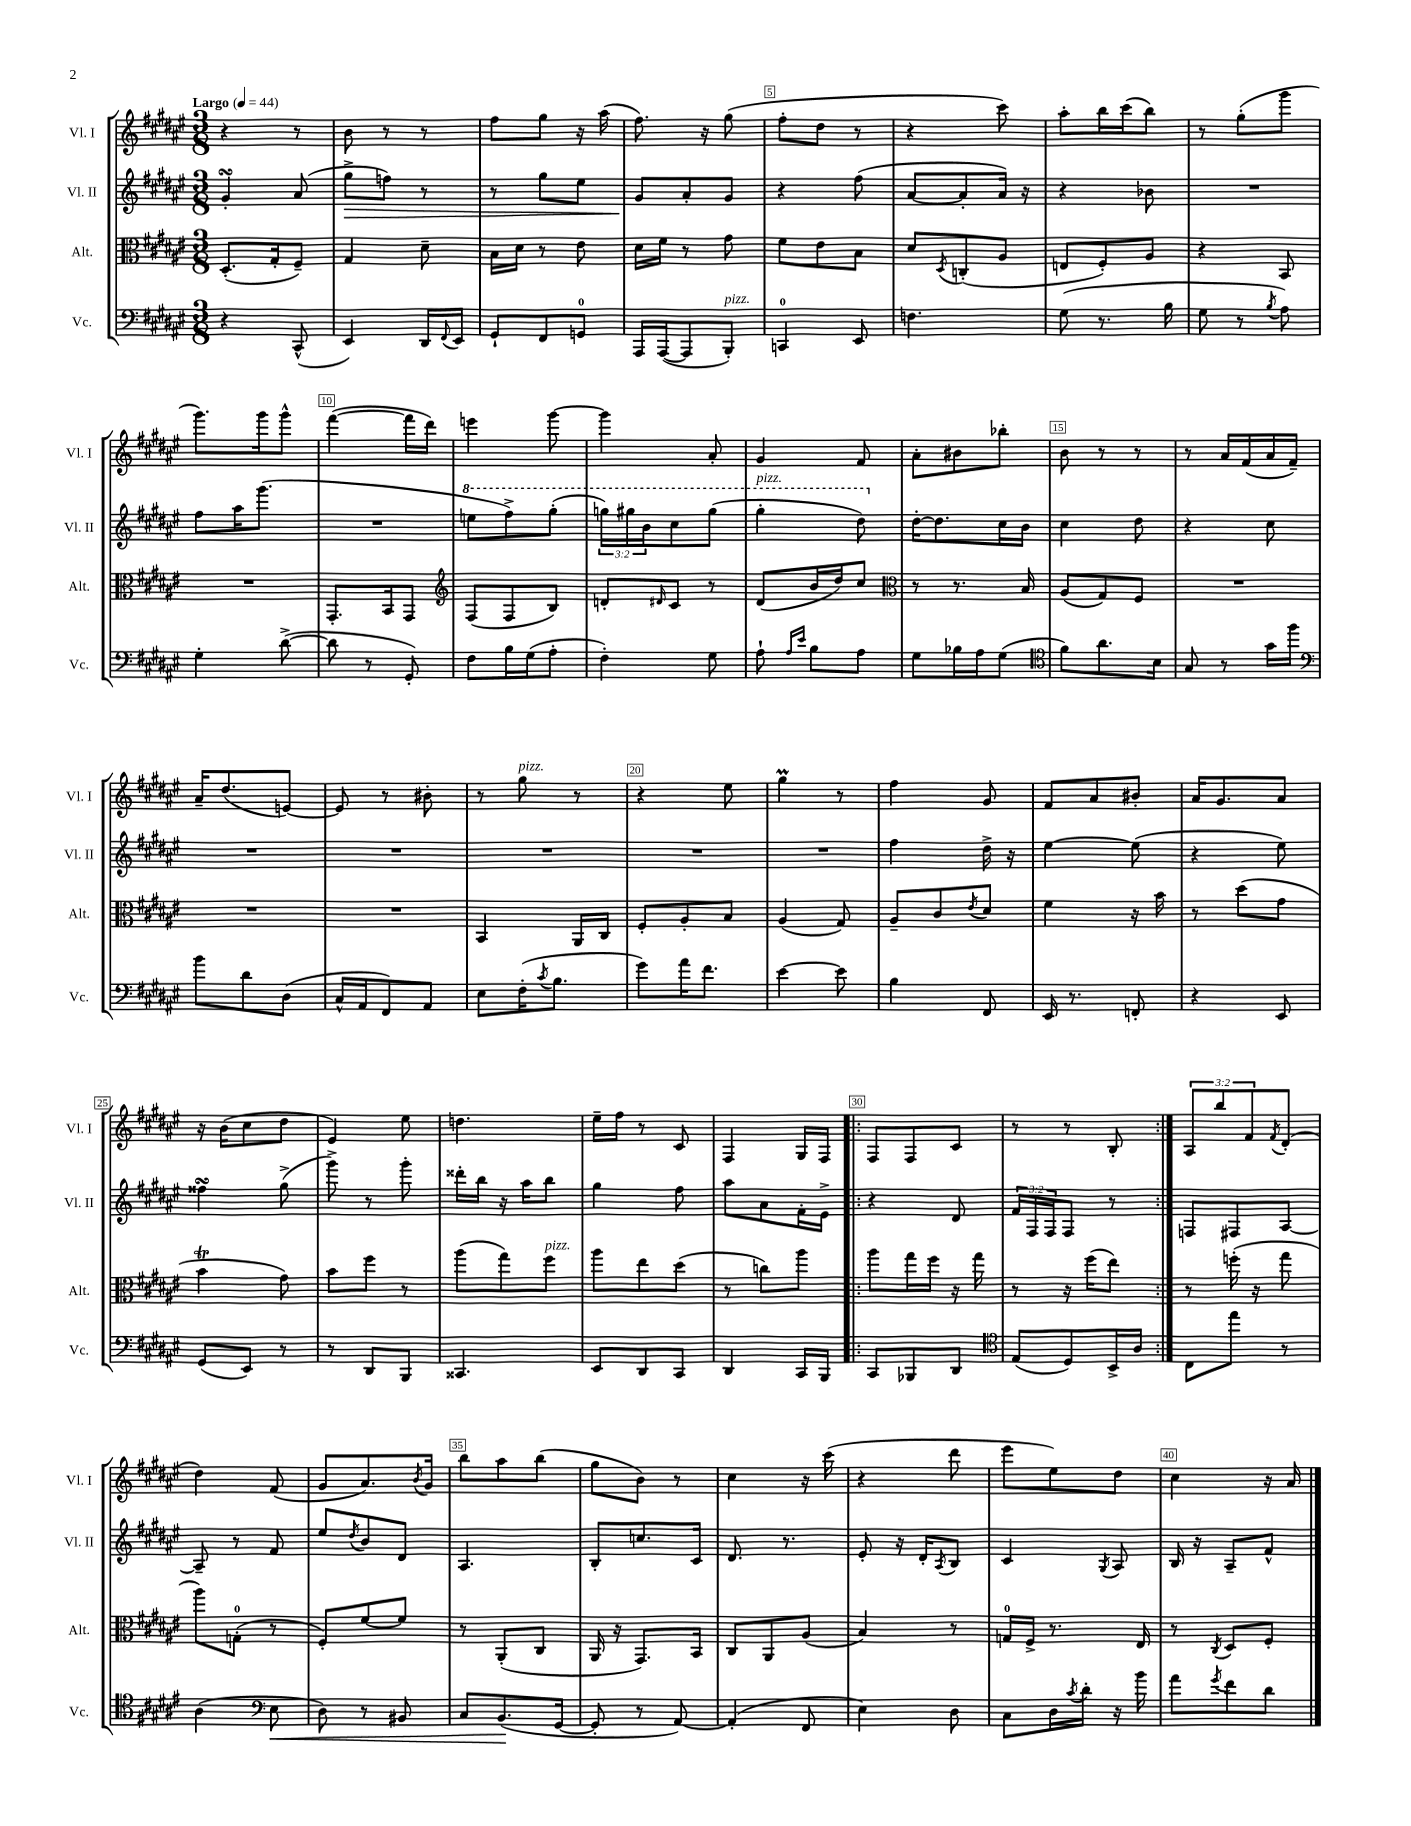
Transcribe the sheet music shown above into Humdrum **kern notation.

**kern	**dynam	**kern	**kern	**dynam	**kern
*part4	*part4	*part3	*part2	*part2	*part1
*staff4	*staff4	*staff3	*staff2	*staff2	*staff1
*I"Vc.	*	*I"Alt.	*I"Vl. II	*	*I"Vl. I
*I'Vc.	*	*I'Alt.	*I'Vl. II	*	*I'Vl. I
*clefF4	*	*clefC3	*clefG2	*	*clefG2
*k[f#c#g#d#a#e#]	*	*k[f#c#g#d#a#e#]	*k[f#c#g#d#a#e#]	*	*k[f#c#g#d#a#e#]
*M3/8	*	*M3/8	*M3/8	*	*M3/8
*MM44	*	*MM44	*MM44	*	*MM44
=1	=1	=1	=1	=1	=1
!	!	!	!	!	!LO:TX:a:B:t=Largo
4r	.	(8.D#'/L	4g#sSSS'/	.	4r
.	.	16G#'/k	.	.	.
(8CC#^^/	.	8F#~/J)	(8a#/	.	8r
=2	=2	=2	=2	=2	=2
!	!	!	!	!LO:HP:b	!
4EE#/)	.	4G#/	8gg#^\L	>	8b\
.	.	.	8ffn\J)	.	8r
16DD#/LL	.	8d#~\	8r	.	8r
8qqFF#/	.	.	.	.	.
16EE#/JJ	.	.	.	.	.
=3	=3	=3	=3	=3	=3
8GG#`/L	.	16B\LL	8r	.	8ff#\L
.	.	16d#\JJ	.	.	.
8FF#/	.	8r	8gg#\L	.	8gg#\J
8GGn/J	.	8e#\	8ee#\J	.	16r
.	.	.	.	.	(16aa#\
=4	=4	=4	=4	=4	=4
16AAA#/LL	.	16d#\LL	8g#/L	.	8.ff#\)
([16AAA#/J	.	16f#\JJ	.	.	.
8AAA#/]	.	8r	8a#'/	]	.
.	.	.	.	.	16r
!LO:TX:a:i:t=pizz.	!	!	!	!	!
8BBB'/J)	.	8g#\	8g#/J	.	(8gg#\
=5	=5	=5	=5	=5	=5
4CCn/	.	8f#\L	4r	.	8ff#'\L
.	.	8e#\	.	.	8dd#\J
8EE#/	.	8B\J	(8ff#\	.	8r
=6	=6	=6	=6	=6	=6
4.Fn\	.	8d#/L	[8a#/L	.	4r
.	.	8qD#/	.	.	.
.	.	(8Cn'/	8a#'/]	.	.
.	.	8A#/J	16a#/Jk)	.	8ccc#\)
.	.	.	16r	.	.
=7	=7	=7	=7	=7	=7
(8G#\	.	8En/L	4r	.	8aa#'\L
8.r	.	8F#'/)	.	.	16bb\L
.	.	.	.	.	(16ccc#\J
.	.	8A#/J	8b-X\	.	8bb\J)
16B\	.	.	.	.	.
=8	=8	=8	=8	=8	=8
8G#\	.	4r	4.r	.	8r
8r	.	.	.	.	(8gg#'\L
8qB/	.	.	.	.	.
8A#\)	.	8BB/	.	.	8ggg#\J
!!LO:LB:g=z
=9	=9	=9	=9	=9	=9
4G#'\	.	4.r	8ff#\L	.	8.ggg#\L)
.	.	.	16aa#\K	.	.
.	.	.	(8.ggg#\J	.	16ggg#\k
([8d#^\	.	.	.	.	8ggg#^^\J
=10	=10	=10	=10	=10	=10
8d#\]	.	8.GG#'/L	4.r	.	([4fff#\
8r	.	.	.	.	.
.	.	16BB/k	.	.	.
8GG#'/)	.	8GG#/J	.	.	16fff#\LL]
.	.	.	.	.	16ddd#\JJ)
=11	=11	=11	=11	=11	=11
*	*	*clefG2	*	*	*
*	*	*	*8va	*	*
8F#\L	.	(8F#/L	8eeen\L	.	4eeen\
16B\L	.	8F#/	8fff#^\)	.	.
(16G#\J	.	.	.	.	.
8A#'\J	.	8B/J)	(8ggg#'\J	.	[8ggg#\
=12	=12	=12	=12	=12	=12
4F#'\)	.	8dn'/L	24gggn\LL)	.	4ggg#\]
.	.	.	24ggg#X\	.	.
.	.	.	24bb\J	.	.
.	.	16qqd#X/	.	.	.
.	.	8c#/J	8ccc#\	.	.
8G#\	.	8r	(8ggg#\J	.	8a#'/
=13	=13	=13	=13	=13	=13
!	!	!	!LO:TX:a:i:t=pizz.	!	!
8A#`\	.	(8d#/L	4ggg#'\	.	4g#/
16qqA#/LL	.	.	.	.	.
16qqe#/JJ	.	.	.	.	.
8B\L	.	16b/L	.	.	.
.	.	16dd#/J)	.	.	.
8A#\J	.	8cc#/J	8ddd#\)	.	8f#/
=14	=14	=14	=14	=14	=14
*	*	*clefC3	*	*	*
*	*	*	*X8va	*	*
8G#\L	.	8r	[16dd#'\KL	.	8a#'\L
.	.	.	8.dd#\]	.	.
16B-X\L	.	8.r	.	.	8b#X\
16A#\J	.	.	.	.	.
(8G#\J	.	.	16cc#\L	.	8bb-X'\J
.	.	16B/	16b\JJ	.	.
=15	=15	=15	=15	=15	=15
*clefC4	*	*	*	*	*
8f#\L)	.	(8A#/L	4cc#\	.	8b\
8.a#\	.	8G#/)	.	.	8r
.	.	8F#/J	8dd#\	.	8r
16B\Jk	.	.	.	.	.
=16	=16	=16	=16	=16	=16
8G#/	.	4.r	4r	.	8r
8r	.	.	.	.	16a#/LL
.	.	.	.	.	(16f#/
16g#\LL	.	.	8cc#\	.	16a#/
16ff#\JJ	.	.	.	.	16f#~/JJ)
!!LO:LB:g=z
=17	=17	=17	=17	=17	=17
*clefF4	*	*	*	*	*
8b\L	.	4.r	4.r	.	16a#~/KL
.	.	.	.	.	(8.dd#/
8d#\	.	.	.	.	.
(8D#\J	.	.	.	.	[8en/J)
=18	=18	=18	=18	=18	=18
16C#^^/LL	.	4.r	4.r	.	8e/]
16AA#/J	.	.	.	.	.
8FF#/)	.	.	.	.	8r
8AA#/J	.	.	.	.	8b#X'\
=19	=19	=19	=19	=19	=19
8E#\L	.	4BB/	4.r	.	8r
!	!	!	!	!	!LO:TX:a:i:t=pizz.
(16F#'\K	.	.	.	.	8gg#\
8qc#/	.	.	.	.	.
8.B\J	.	.	.	.	.
.	.	16AA#/LL	.	.	8r
.	.	16C#/JJ	.	.	.
=20	=20	=20	=20	=20	=20
8g#\L)	.	8F#'/L	4.r	.	4r
16a#\K	.	8A#'/	.	.	.
8.f#\J	.	.	.	.	.
.	.	8B/J	.	.	8ee#\
=21	=21	=21	=21	=21	=21
[4e#\	.	(4A#/	4.r	.	4gg#M\
8e#\]	.	8G#/)	.	.	8r
=22	=22	=22	=22	=22	=22
4B\	.	8A#~/L	4ff#\	.	4ff#\
.	.	8c#/	.	.	.
.	.	8qe#/	.	.	.
8FF#/	.	8d#/J	16dd#^\	.	8g#/
.	.	.	16r	.	.
=23	=23	=23	=23	=23	=23
16EE#/	.	4f#\	[4ee#\	.	8f#/L
8.r	.	.	.	.	.
.	.	.	.	.	8a#/
8FFn'/	.	16r	(8ee#\]	.	8b#X'/J
.	.	16b\	.	.	.
=24	=24	=24	=24	=24	=24
4r	.	8r	4r	.	16a#/KL
.	.	.	.	.	8.g#/
.	.	(8dd#\L	.	.	.
8EE#/	.	8g#\J	8ee#\)	.	8a#/J
!!LO:LB:g=z
=25	=25	=25	=25	=25	=25
(8GG#/L	.	4bT\	4ff##XsSsS\	.	16r
.	.	.	.	.	(16b\KL
8EE#/J)	.	.	.	.	8cc#\
8r	.	8g#\)	(8gg#^\	.	8dd#\J
=26	=26	=26	=26	=26	=26
8r	.	8b\L	8ggg#^\)	.	4e#/)
8DD#/L	.	8ff#\J	8r	.	.
8BBB/J	.	8r	8ggg#'\	.	8ee#\
=27	=27	=27	=27	=27	=27
4.CC##X/	.	(8aa#\L	16ddd##X'\LL	.	4.ddn\
.	.	.	16bb\JJ	.	.
.	.	8gg#\)	16r	.	.
.	.	.	16aa#\KL	.	.
!	!	!LO:TX:a:i:t=pizz.	!	!	!
.	.	8ff#\J	8bb\J	.	.
=28	=28	=28	=28	=28	=28
8EE#/L	.	8aa#\L	4gg#\	.	16ee#~\LL
.	.	.	.	.	16ff#\JJ
8DD#/	.	8ee#\	.	.	8r
8CC#/J	.	(8dd#\J	8ff#\	.	8c#/
=29	=29	=29	=29	=29	=29
4DD#/	.	8r	8aa#\L	.	4F#/
.	.	8ccn\L)	8a#\	.	.
16CC#/LL	.	8aa#\J	16f#'\L	.	16G#/LL
16BBB/JJ	.	.	16e#^\JJ	.	16F#/JJ
=30!|:	=30!|:	=30!|:	=30!|:	=30!|:	=30!|:
8CC#/L	.	8aa#\L	4r	.	8F#/L
8BBB-X/	.	16gg#\L	.	.	8F#/
.	.	16ff#\JJ	.	.	.
8DD#/J	.	16r	8d#/	.	8c#/J
.	.	16gg#\	.	.	.
=31	=31	=31	=31	=31	=31
*clefC4	*	*	*	*	*
(8E#/L	.	8r	24f#/LL	.	8r
.	.	.	24F#/	.	.
.	.	.	24F#/J	.	.
8D#/)	.	16r	8F#/J	.	8r
.	.	(16ff#\KL	.	.	.
16BB^/L	.	8ee#\J)	8r	.	8B'/
16A#/JJ	.	.	.	.	.
=32:|!	=32:|!	=32:|!	=32:|!	=32:|!	=32:|!
8C#\L	.	8r	8Fn/L	.	12A#/L
.	.	.	.	.	12bb/
8ee#\J	.	(16ffn'\	8F#X/	.	.
.	.	.	.	.	12f#/
.	.	16r	.	.	.
.	.	.	.	.	8qf#/
8r	.	8gg#\	[8A#/J	.	(8d#'/J
!!LO:LB:g=z
=33	=33	=33	=33	=33	=33
(4A#\	.	8aa#\L)	8A#~/]	.	4dd#\)
.	.	(8Gn'\J	8r	.	.
*clefF4	*	*	*	*	*
!	!LO:HP:b	!	!	!	!
8E#\	<	8r	8f#/	.	(8f#/
=34	=34	=34	=34	=34	=34
8D#\)	.	8F#'/L)	8ee#/L	.	8g#/L
.	.	.	8qdd#/	.	.
8r	.	[8f#/	8b/	.	8.a#/)
8BB#X/	.	8f#/J]	8d#/J	.	.
.	.	.	.	.	8qb/
.	.	.	.	.	16g#/Jk
=35	=35	=35	=35	=35	=35
8C#/L	.	8r	4.A#/	.	8bb\L
(8.BB/	.	(8AA#'/L	.	.	8aa#\
.	.	8C#/J	.	.	(8bb\J
[16GG#/Jk	[	.	.	.	.
=36	=36	=36	=36	=36	=36
8GG#'/]	.	16AA#/	8B'/L	.	8gg#\L
.	.	16r	.	.	.
8r	.	8.GG#/L)	8.ccn/	.	8b\J)
[8AA#/)	.	.	.	.	8r
.	.	16BB/Jk	16c#/Jk	.	.
=37	=37	=37	=37	=37	=37
(4AA#'/]	.	8C#/L	8.d#/	.	4cc#\
.	.	8AA#/	.	.	.
.	.	.	8.r	.	.
8FF#/	.	(8A#/J	.	.	16r
.	.	.	.	.	(16ccc#\
=38	=38	=38	=38	=38	=38
4E#\)	.	4B/)	8e#'/	.	4r
.	.	.	16r	.	.
.	.	.	16d#'/KL	.	.
.	.	.	8qA#/	.	.
8D#\	.	8r	8B/J	.	8ddd#\
=39	=39	=39	=39	=39	=39
8C#\L	.	16Gn/LL	4c#/	.	8eee#\L
.	.	16F#^/JJ	.	.	.
16D#\L	.	8.r	.	.	8ee#\)
8qc#/	.	.	.	.	.
16d#'\JJ	.	.	.	.	.
.	.	.	8qG#/	.	.
16r	.	.	8A#/	.	8dd#\J
16b\	.	16E#/	.	.	.
=40	=40	=40	=40	=40	=40
8a#\L	.	8r	16B/	.	4cc#\
.	.	.	16r	.	.
8qg#/	.	8qC#/	.	.	.
8f#\	.	8D#/L	8A#~/L	.	.
8d#\J	.	8F#'/J	8f#^^/J	.	16r
.	.	.	.	.	16a#/
==	==	==	==	==	==
*-	*-	*-	*-	*-	*-
